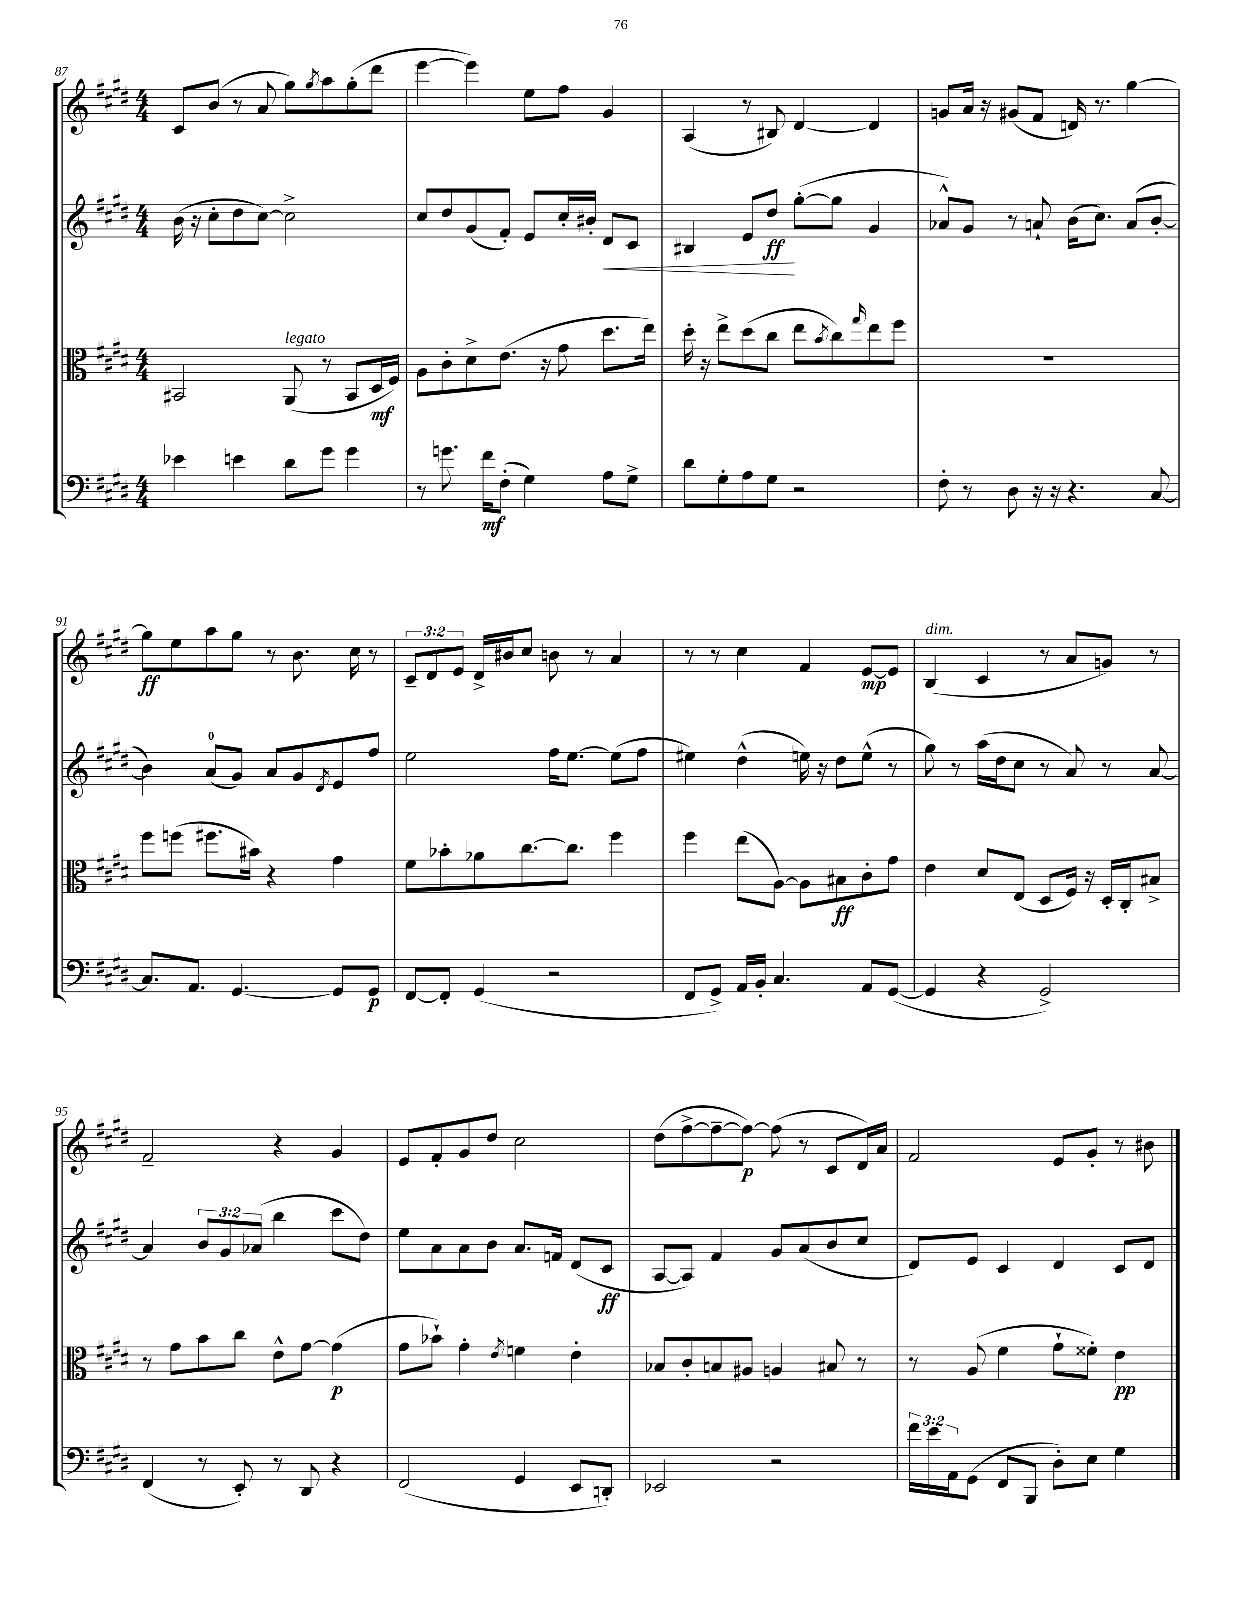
<<
\new StaffGroup <<
\new Staff = "s0" {
    \clef treble \key e \major \numericTimeSignature \time 4/4 \override Staff.TupletNumber.text = #tuplet-number::calc-fraction-text
    cis'8 b'8( r8 a'8 gis''8) \acciaccatura { gis''8 } a''8 gis''8-.( dis'''8 |
    e'''4~ e'''4) e''8 fis''8 gis'4 |
    a4( r8 bis8) dis'4~ dis'4 |
    g'8 a'16 r16 gis'8( fis'8 d'16) r8. gis''4~ |
    gis''8\ff e''8 a''8 gis''8 r8 b'8. cis''16 r8 |
    \tuplet 3/2 { cis'8-- dis'8 e'8 } dis'16-> bis'16 cis''8 b'8 r8 a'4 |
    r8 r8 cis''4 fis'4 e'8~\mp e'8 |
    b4^\markup { \italic "dim." }( cis'4 r8 a'8 g'8) r8 |
    fis'2-- r4 gis'4 |
    e'8 fis'8-. gis'8 dis''8 cis''2 |
    dis''8( fis''8~-> fis''8~-- fis''8~\p) fis''8( r8 cis'8 dis'16) a'16 |
    fis'2 e'8 gis'8-. r8 bis'8 \bar "|." |
}
\new Staff = "s1" {
    \clef treble \key e \major \numericTimeSignature \time 4/4 \override Staff.TupletNumber.text = #tuplet-number::calc-fraction-text
    b'16( r16 cis''8-. dis''8 cis''8~) cis''2-> |
    cis''8 dis''8 gis'8( fis'8-.) e'8 cis''16-. bis'16-. dis'8\< cis'8 |
    bis4 e'8 dis''8\ff\! gis''8~-.( gis''8 gis'4 |
    aes'8-^) gis'8 r8 a'8-! b'16( cis''8.) a'8( b'8~-. |
    b'4) a'8-0( gis'8) a'8 gis'8 \acciaccatura { dis'8 } e'8 fis''8 |
    e''2 fis''16 e''8.~ e''8( fis''8 |
    eis''4) dis''4-^( e''16) r16 dis''8 e''8-^( r8 |
    gis''8) r8 a''16( dis''16 cis''8 r8 a'8) r8 a'8~ |
    a'4 \tuplet 3/2 { b'8 gis'8 aes'8( } b''4 cis'''8 dis''8) |
    e''8 a'8 a'8 b'8 a'8. f'16 dis'8( cis'8\ff |
    a8~ a8) fis'4 gis'8 a'8( b'8 cis''8 |
    dis'8) e'8 cis'4 dis'4 cis'8 dis'8 \bar "|." |
}
\new Staff = "s2" {
    \clef alto \key e \major \numericTimeSignature \time 4/4
    bis,2 a,8^\markup { \italic "legato" }( r8 bis,8 dis16\mf fis16) |
    a8 cis'8-. dis'8-> e'8.( r16 gis'8 dis''8. e''16) |
    dis''16-. r16 e''8-> dis''8( cis''8 e''8 \acciaccatura { b'8 } cis''8) \grace { gis''16 } e''8 fis''8 |
    R1 |
    fis''8 f''8( fis''8. bis'16) r4 gis'4 |
    fis'8 bes'8-. aes'8 cis''8.~ cis''8. fis''4 |
    fis''4 e''8( a8~) a8 bis8\ff cis'8-. gis'8 |
    e'4 dis'8 e8( dis8 fis16) r16 dis16-. cis16-. bis8-> |
    r8 gis'8 b'8 cis''8 e'8-^ gis'8~ gis'4\p( |
    gis'8 bes'8-!) gis'4-. \acciaccatura { e'8 } f'4 e'4-. |
    bes8 cis'8-. b8 ais8 a4 bis8 r8 |
    r8 a8( fis'4 gis'8-! fisis'8-.) e'4\pp \bar "|." |
}
\new Staff = "s3" {
    \clef bass \key e \major \numericTimeSignature \time 4/4 \override Staff.TupletNumber.text = #tuplet-number::calc-fraction-text
    ees'4 e'4 dis'8 gis'8 gis'4 |
    r8 g'8. fis'16\mf fis8-.( gis4) a8 gis8-> |
    dis'8 gis8-. a8 gis8 r2 |
    fis8-. r8 dis8 r16 r16 r4. cis8~ |
    cis8. a,8. gis,4.~ gis,8 gis,8\p |
    fis,8~ fis,8-. gis,4( r2 |
    fis,8 gis,8->) a,16 b,16-. cis4. a,8 gis,8~( |
    gis,4 r4 gis,2->) |
    fis,4( r8 e,8-.) r8 dis,8 r4 |
    fis,2( gis,4 e,8 d,8-.) |
    ees,2 r2 |
    \tuplet 3/2 { fis'16 e'16 a,16 } gis,8( fis,8 b,,8 dis8-.) e8 gis4 \bar "|." |
}
>>
>>
\layout { \context { \Score currentBarNumber = #87 } }
